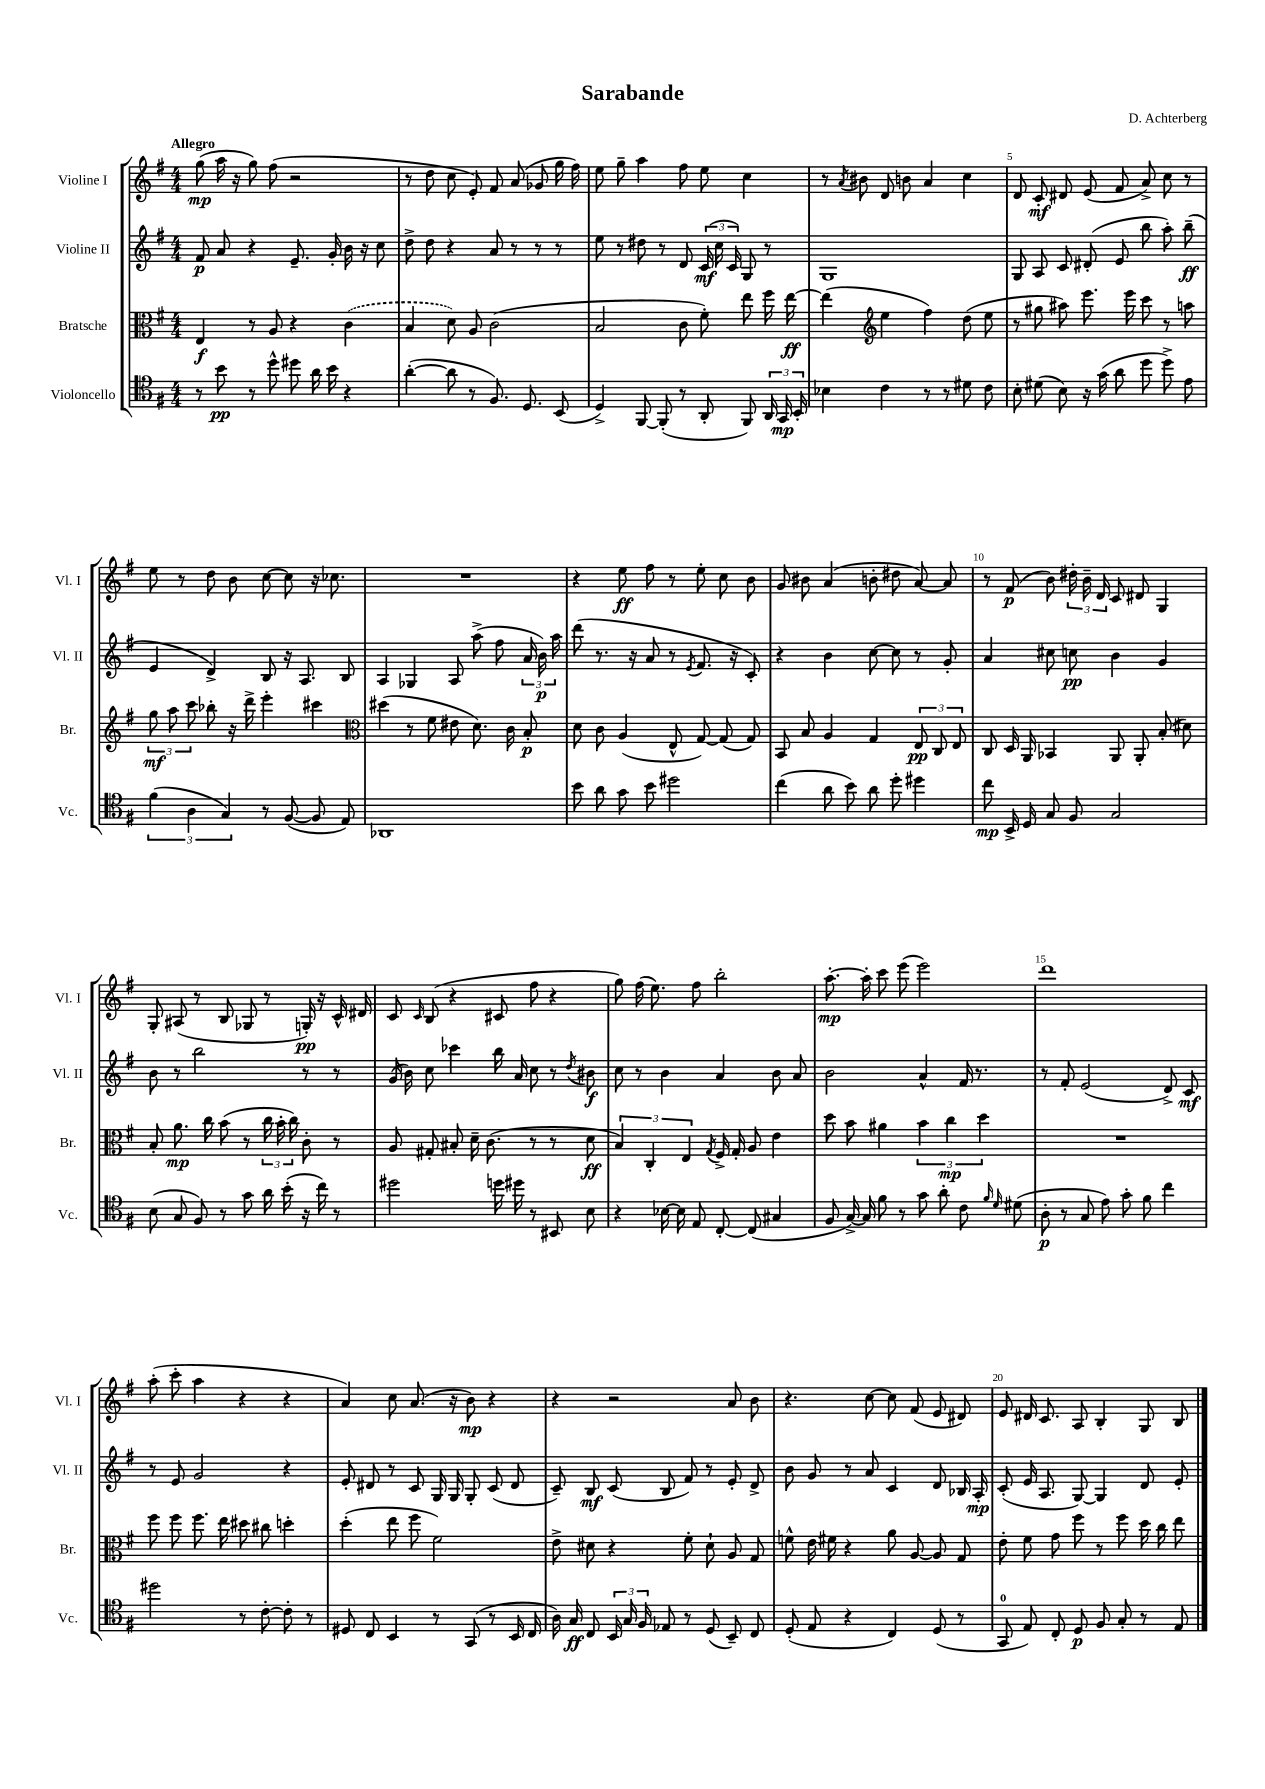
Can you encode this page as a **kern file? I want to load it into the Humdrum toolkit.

**kern	**kern	**kern	**kern
*staff4	*staff3	*staff2	*staff1
*clefC4	*clefC3	*clefG2	*clefG2
*k[f#]	*k[f#]	*k[f#]	*k[f#]
*M4/4	*M4/4	*M4/4	*M4/4
8r	4E	8f#	(8gg
8b	.	8a	16aa
.	.	.	16r
8r	8r	4r	8gg)
8dd^^	8A	.	(8ff#
8dd#	4r	8.e~	2r
16a	.	.	.
16b	.	16g'	.
4r	(4c	16b	.
.	.	16r	.
.	.	8cc	.
=	=	=	=
([4a'	4B	8dd^	8r
.	.	8dd	8dd
8a]	8d)	4r	8cc
8r	8A	.	8e')
8.F#)	(2c	8a	8f#
.	.	8r	(8a
8.D	.	.	.
.	.	8r	8g-
(8BB	.	8r	16gg
.	.	.	16ff#)
=	=	=	=
4D^)	2B	8ee	8ee
.	.	8r	8gg~
[8FF#	.	8dd#	4aa
(8FF#']	.	8r	.
8r	8c	8d	8ff#
8AA'	8f#')	(24c	8ee
.	.	24cc	.
.	.	24c)	.
8FF#)	8ee	8G	4cc
24AA	16ff#	8r	.
24GG	.	.	.
.	[16ee	.	.
24BB'	.	.	.
=	=	=	=
4B-	(4ee]	1G	8r
.	.	.	8qa
.	.	.	8b#
*	*clefG2	*	*
4c	4ee	.	8d
.	.	.	8b
8r	4ff#)	.	4a
8r	.	.	.
8d#	(8dd	.	4cc
8c	8ee	.	.
=	=	=	=
8B'	8r	8G	8d
(8d#	8gg#	8A	8c'
8B)	8aa#)	8c	8d#
16r	8.eee	(8d#'	(8e
(16g	.	.	.
8a	.	8e	8f#
.	16eee	.	.
8dd	8ccc	8bb	8a^)
8dd^)	8r	8aa')	8cc
8e	8aa	(8bb~	8r
=	=	=	=
(6f#	12gg	4e	8ee
.	12aa	.	.
.	.	.	8r
6A	12ccc	.	.
.	8bb-'	4d^)	8dd
6G)	.	.	.
.	16r	.	8b
.	16ddd^	.	.
8r	4eee'	8B	[8cc
([8F#	.	16r	8cc]
.	.	8.A	.
8F#]	4ccc#	.	16r
.	.	.	8.cc-
8E)	.	8B	.
=	=	=	=
*	*clefC3	*	*
1AA-	(4dd#	4A	1r
.	8r	4G-	.
.	8f#	.	.
.	8e#	8A	.
.	8.d)	(8aa^	.
.	.	8ff#	.
.	16c	.	.
.	8B'	24a	.
.	.	24b)	.
.	.	24aa	.
=	=	=	=
8b	8d	(8ddd	4r
8a	8c	8.r	.
8g	(4A	.	8ee
.	.	16r	.
8b	.	8a	8ff#
2dd#	8E^^	8r	8r
.	.	8qe	.
.	[8G)	8.f#	8ee'
.	(8G]	.	8cc
.	.	16r	.
.	8G)	8c')	8b
=	=	=	=
(4cc	8BB	4r	8g
.	8B	.	8b#
8a	4A	4b	(4a
8b)	.	.	.
8a	4G	[8cc	8b'
8dd'	.	8cc]	8dd#
4dd#	12E	8r	[8a)
.	12C	.	.
.	.	8g'	8a]
.	12E	.	.
=	=	=	=
8cc	8C	4a	8r
16BB^	16D	.	(8f#
16D	16AA	.	.
8G	4BB-	8cc#	8b)
8F#	.	8cc	24dd#'
.	.	.	24b~
.	.	.	24d
2G	8AA	4b	8c
.	8AA'	.	8d#
.	(8B'	4g	4G
.	8d#)	.	.
=	=	=	=
(8B	8B'	8b	8G'
8G	8.a	8r	(8A#
8F#)	.	2bb	8r
.	16cc	.	.
8r	(8b	.	8B
8g	8r	.	8G-
16a	24cc	.	8r
.	24b'	.	.
(16b'	.	.	.
.	24cc)	.	.
16r	8c'	8r	16G')
16cc)	.	.	16r
8r	8r	8r	16c^^
.	.	.	16d#
=	=	=	=
2dd#	8A	(16g	8c
.	.	16b)	.
.	.	.	16qqc
.	8G#'	8cc	(8B
.	8B#'	4ccc-	4r
.	16d~	.	.
.	(8.c	.	.
16dd	.	16bb	8c#
16dd#	.	16a	.
8r	8r	8cc	8ff#
8BB#	8r	8r	4r
.	.	8qdd	.
8B	8d	8b#	.
=	=	=	=
4r	6B)	8cc	8gg)
.	.	8r	(16ff#
.	6C'	.	.
.	.	.	8.ee)
[16B-	.	4b	.
16B-]	.	.	.
.	6E	.	.
8E	.	.	8ff#
.	8qG	.	.
[8C'	16F#^	4a	2bb'
.	16G'	.	.
(8C]	8A	.	.
4G#	4e	8b	.
.	.	8a	.
=	=	=	=
8F#	8dd	2b	[8.aa'
[16G^)	8b	.	.
16G]	.	.	16aa']
8f#	4a#	.	8ccc
8r	.	.	(8eee
8g	6b	4a^^	2eee)
8a'	.	.	.
.	6cc	.	.
8c	.	16f#	.
.	.	8.r	.
.	6dd	.	.
16qqf#	.	.	.
16qqd	.	.	.
(8d#	.	.	.
=	=	=	=
8A'	1r	8r	1ddd
8r	.	8f#'	.
8G	.	(2e	.
8e)	.	.	.
8g'	.	.	.
8f#	.	.	.
4cc	.	8d^)	.
.	.	8c	.
=	=	=	=
2dd#	8ff#	8r	(8aa'
.	8ff#	8e	8ccc'
.	8.ff#	2g	4aa
.	16ee	.	.
8r	8dd#	.	4r
[8c'	8cc#	.	.
8c']	4dd'	4r	4r
8r	.	.	.
=	=	=	=
8D#	(4dd'	8e'	4a)
8C	.	8d#	.
4BB	8ee	8r	8cc
.	8ff#	8c	(8.a
8r	2f#)	16G	.
.	.	16G	16r
(8GG	.	8G'	8b)
8r	.	(8c	4r
16BB	.	8d#	.
16C	.	.	.
=	=	=	=
16A)	8e^	8c~)	4r
16G	.	.	.
8C	8d#	8B	.
24BB	4r	(8c	2r
24G	.	.	.
24F#	.	.	.
8E-	.	8B	.
8r	8f#'	8f#)	.
(8D	8d#`	8r	.
8BB~)	8A	8e'	8a
8C	8G	8d^	8b
=	=	=	=
(8D'	8f^^	8b	4.r
8E	16e	8g	.
.	16f#	.	.
4r	4r	8r	.
.	.	8a	[8cc
4C)	8a	4c	8cc]
.	[8A	.	(8f#
(8D	8A]	8d	8e
8r	8G	16B-	8d#)
.	.	16A'	.
=	=	=	=
8GG	8e'	(8c'	8e
8E)	8f#	16e	16d#
.	.	8.A	8.c
8C'	8g	.	.
8D	8ff#	[8G)	8A
8F#	8r	4G]	4B'
8G'	8ff#	.	.
8r	16dd	8d	8G
.	16cc	.	.
8E	8ee	8e'	8B
==	==	==	==
*-	*-	*-	*-
